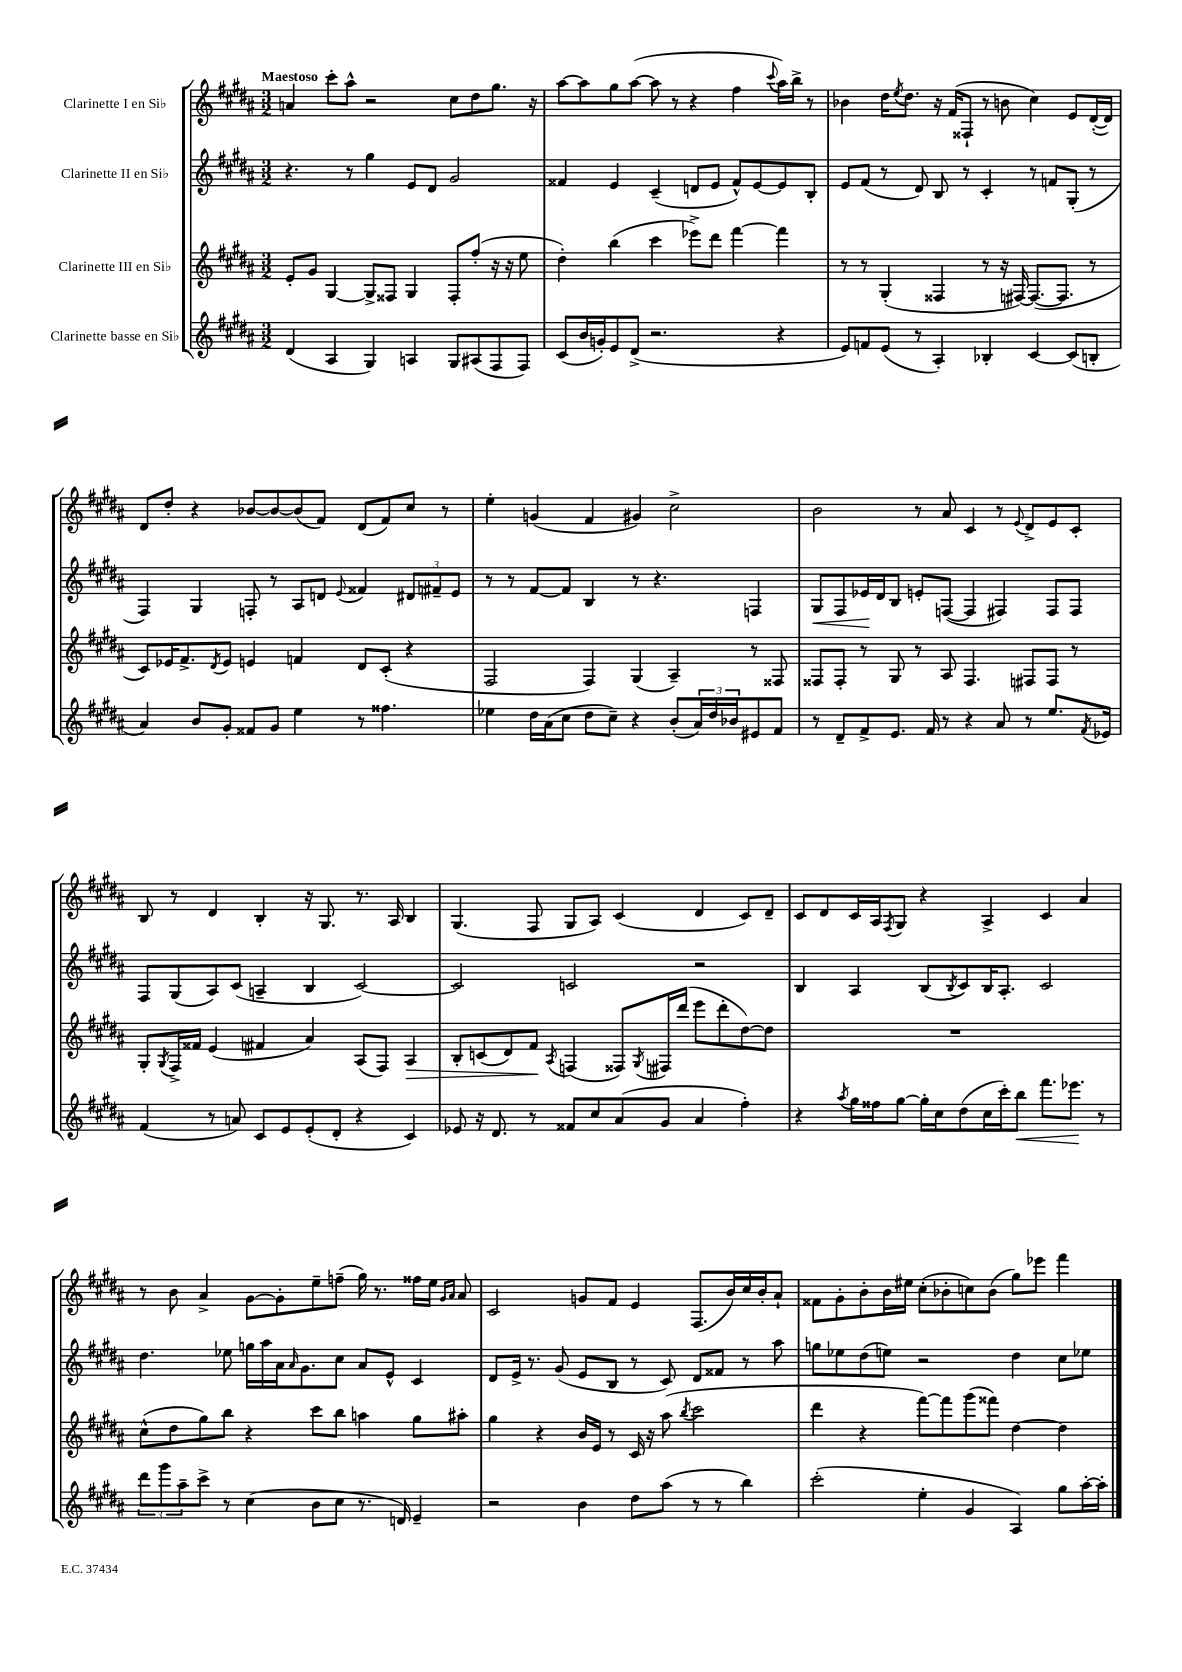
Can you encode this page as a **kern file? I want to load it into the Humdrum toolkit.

**kern	**kern	**kern	**kern
*staff4	*staff3	*staff2	*staff1
*clefG2	*clefG2	*clefG2	*clefG2
*k[f#c#g#d#a#]	*k[f#c#g#d#a#]	*k[f#c#g#d#a#]	*k[f#c#g#d#a#]
*M3/2	*M3/2	*M3/2	*M3/2
(4d#/	8e'/L	4.r	4a/
.	8g#/J	.	.
4A#/	[4G#/	.	8ccc#'\L
.	.	8r	8aa#^^\J
4G#/)	8G#^/]L	4gg#\	2r
.	8F##/J	.	.
4A/	4G#/	8e/L	.
.	.	8d#/J	.
8G#/L	8F##'/L	2g#/	8cc#\L
(8A#/	(8ff#'/J	.	8dd#\
8F#/	16r	.	8.gg#\J
.	16r	.	.
8F#/J)	8ee\	.	.
.	.	.	16r
=	=	=	=
(8c#/L	4dd#'\)	4f##/	[8aa#\L
16b/L	.	.	8aa#\]
16g'/J)	.	.	.
8e/	(4bb\	4e/	8gg#\
(8d#^/J	.	.	([8aa#\J
2.r	4ccc#\	(4c#~/	8aa#\]
.	.	.	8r
.	8eee-^\L)	8d/L	4r
.	8ddd#\J	8e/J	.
.	[4fff#\	8f##^^/L)	4ff#\
.	.	[8e/	.
.	.	.	8qqccc#/
4r	4fff#\]	8e/]	16aa#\LL)
.	.	.	16bb^\JJ
.	.	8B'/J	8r
=	=	=	=
8e/L)	8r	8e/L	4b-\
8f/	8r	(8f#/J	.
(8e/J	(4G#'/	8r	16dd#\LK
.	.	.	8qee/
.	.	.	8.dd#\J
8r	.	8d#/)	.
4A#'/)	4F##/	8B/	16r
.	.	.	(16f#/LK
.	.	8r	8F##`/J
4B-'/	8r	4c#'/	8r
.	16r	.	8b\
.	[16F#/)	.	.
[4c#/	(8.F#/_L	8r	4cc#\)
.	.	8f/L	.
.	8.F#/]J	.	.
(8c#/]L	.	(8G#'/J	8e/L
8B'/J	8r	8r	([16d#'/L
.	.	.	16d#/]JJ)
=	=	=	=
4a#/)	8c#/L)	4F#/)	8d#/L
.	16e-/K	.	8dd#'/J
.	8.f#^/	.	.
8b/L	.	4G#/	4r
.	8qd#/	.	.
8g#'/J	8e-/J	.	.
8f##/L	4e/	8F'/	[8b-/L
8g#/J	.	8r	8b-/_
4ee\	4f/	8A#/L	(8b-/]
.	.	8d/J	8f#/J)
.	.	8qqe/	.
8r	8d#/L	4f##/	(8d#/L
4.ff##\	(8c#'/J	.	8f#/)
.	4r	12d#/L	8cc#/J
.	.	12f#~/	.
.	.	.	8r
.	.	12e/J	.
=	=	=	=
4ee-\	2F#/	8r	4ee'\
.	.	8r	.
16dd#\LL	.	[8f#/L	(4g/
(16a#\J	.	.	.
8cc#\J	.	8f#/]J	.
8dd#\L	4F#/)	4B/	4f#/
8cc#~\J)	.	.	.
4r	(4G#/	8r	4g#/)
.	.	4.r	.
(8b'/L	4A#~/)	.	2cc#^\
24a#/L)	.	.	.
24dd#/	.	.	.
24b-/J	.	.	.
8e#/	8r	4F/	.
8f#/J	8F##/	.	.
=	=	=	=
8r	8F##/L	8G#/L	2b\
8d#~/L	8F##'/J	8F#/	.
8f#^/	8r	16e-/L	.
.	.	16d#/J	.
8.e/J	8G#/	8B/J	.
.	8r	8e'/L	8r
16f#/	.	.	.
8r	8A#/	([8F/J	8a#/
4r	4.F##/	4F/]	4c#/
8a#/	.	4F#/)	8r
.	.	.	8qqe/
8r	8F#/L	.	8d#^/L
8.ee/L	8F#/J	8F#/L	8e/
.	8r	8F#/J	8c#'/J
8qf#/	.	.	.
16e-/Jk	.	.	.
=	=	=	=
(4f#/	8G#'/L	8F#/L	8B/
.	8qG#/	.	.
.	16F#^/L	(8G#/	8r
.	16f##/JJ	.	.
8r	(4e/	8A#/)	4d#/
8a/)	.	(8c#/J	.
8c#/L	4f#/	4A~/	4B'/
8e/	.	.	.
(8e'/	4a#/)	4B/	16r
.	.	.	8.G#/
8d#'/J	.	.	.
4r	(8A#/L	[2c#/)	8.r
.	8F#/J)	.	.
.	.	.	16A#/
4c#/)	4A#/	.	4B/
=	=	=	=
8e-/	8B'/L	2c#/]	(4.G#/
16r	(8c/	.	.
8.d#/	.	.	.
.	8d#/)	.	.
8r	8f#/J	.	8F#/
.	8qA#/	.	.
8f##/L	(4F/	2c/	8G#/L
8cc#/	.	.	8A#/J)
(8a#/	8F##/L)	.	(4c#/
.	8qG#/	.	.
8g#/J	16F#/L	.	.
.	(16ddd#/JJ	.	.
4a#/	8eee\L	2r	4d#/
.	8ddd#'\	.	.
4ff#'\)	[8dd#\)	.	8c#/L)
.	8dd#\]J	.	8d#~/J
=	=	=	=
4r	1.r	4B/	8c#/L
.	.	.	8d#/
8qaa#/	.	.	.
16gg#\LL	.	4A#/	16c#/L
16ff##\J	.	.	16A#/J
.	.	.	8qF#/
[8gg#\J	.	.	8G#/J
16gg#'\]LL	.	(8B/L	4r
16cc#\J	.	.	.
.	.	8qB/	.
(8dd#\	.	8c#/)	.
16cc#\L	.	16B/K	4A#^/
16ccc#'\J)	.	8.A#'/J	.
8bb\J	.	.	.
8.fff#\L	.	2c#/	4c#/
8.eee-\J	.	.	.
.	.	.	4a#/
8r	.	.	.
=	=	=	=
12ddd#\L	(8cc#^^\L	4.dd#\	8r
12ggg#\	.	.	.
.	8dd#\	.	8b\
12aa#~\	.	.	.
8ccc#^\J	8gg#\)	.	4a#^/
8r	8bb\J	8ee-\	.
(4cc#\	4r	16gg\LL	[8g#\L
.	.	16aa#\	.
.	.	16a#\J	8g#'\]
.	.	16qqa#/	.
.	.	8.g#\	.
8b\L	8ccc#\L	.	8ee~\
8cc#\J	8bb\J	8cc#\J	(8ff~\J
8.r	4aa\	8a#/L	16gg#\)
.	.	.	8.r
.	.	8e^^/J	.
16d/)	.	.	.
4e~/	8gg#\L	4c#/	16ff##\LL
.	.	.	16ee\JJ
.	.	.	16qqg#/LL
.	.	.	16qqa#/JJ
.	8aa#'\J	.	8a#/
=	=	=	=
2r	4gg#\	8d#/L	2c#/
.	.	16e^/Jk	.
.	.	8.r	.
.	4r	.	.
.	.	(8g#/	.
4b\	16b/LL	8e/L	8g/L
.	16e/JJ	.	.
.	8r	8B/J	8f#/J
8dd#\L	16c#/	8r	4e/
.	16r	.	.
(8aa#\J	(8aa#\	8c#/)	.
.	8qbb/	.	.
8r	2ccc#\	8d#/L	(8.F#/L
8r	.	8f##/J	.
.	.	.	16b/L)
4bb\)	.	8r	16cc#/
.	.	.	16b'/J
.	.	8aa#\	8a#`/J
=	=	=	=
(2ccc#'\	4ddd#\	8gg\L	8f##\L
.	.	8ee-\	8g#'\
.	4r	(8dd#\	8b'\
.	.	8ee\J)	16b\L
.	.	.	16ee#\JJ
4ee'\	[8fff#\L)	2r	(8cc#'\L
.	8fff#\]	.	8b-'\
4g#/	(8ggg#\	.	8cc\)
.	8fff##\J)	.	(8b-\J
4A#/)	[4dd#\	4dd#\	8gg#\L)
.	.	.	8eee-\J
8gg#\L	4dd#\]	8cc#\L	4fff#\
[16aa#'\L	.	8ee-\J	.
16aa#'\]JJ	.	.	.
==	==	==	==
*-	*-	*-	*-
